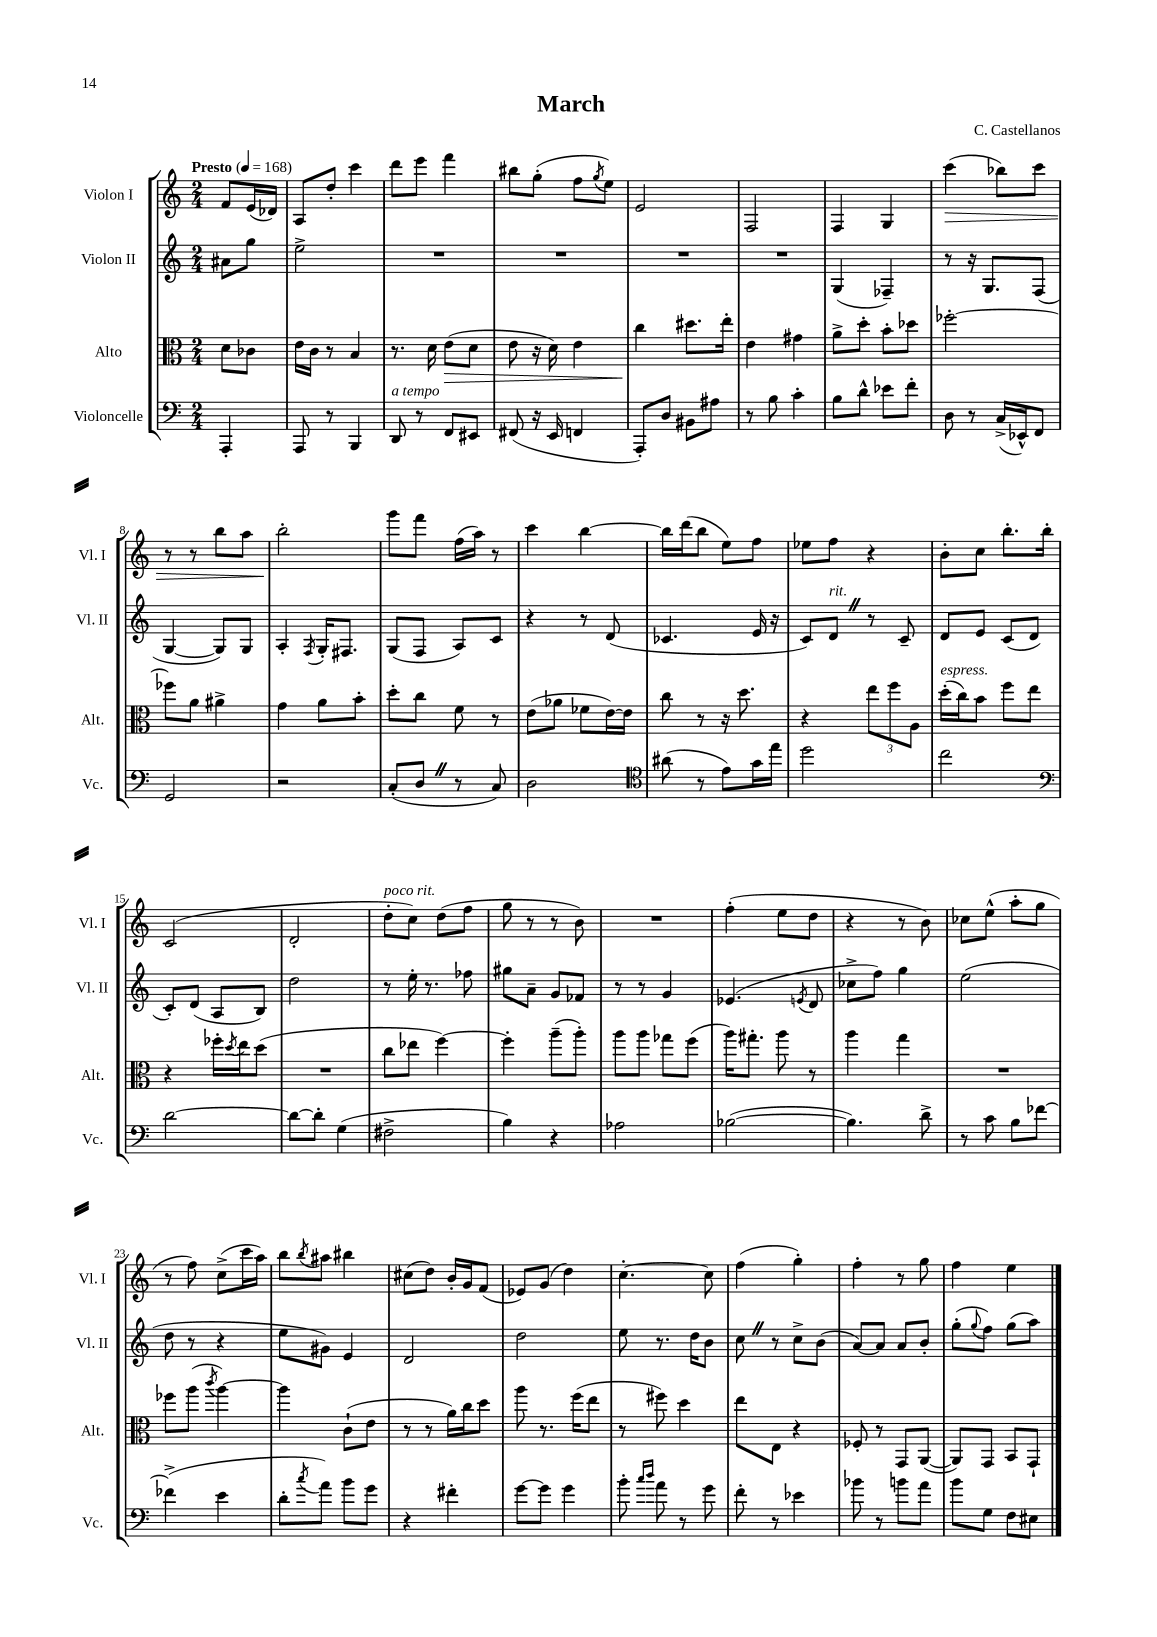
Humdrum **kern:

**kern	**kern	**dynam	**kern	**kern	**dynam
*part4	*part3	*part3	*part2	*part1	*part1
*staff4	*staff3	*staff3	*staff2	*staff1	*staff1
*I"Violoncelle	*I"Alto	*	*I"Violon II	*I"Violon I	*
*I'Vc.	*I'Alt.	*	*I'Vl. II	*I'Vl. I	*
*clefF4	*clefC3	*	*clefG2	*clefG2	*
*k[]	*k[]	*	*k[]	*k[]	*
*M2/4	*M2/4	*	*M2/4	*M2/4	*
*MM168	*MM168	*	*MM168	*MM168	*
=	=	=	=	=	=
!	!	!	!	!LO:TX:a:B:t=Presto	!
4AAA'/	8d\L	.	8a#X\L	8f/L	.
.	8c-X\J	.	8gg\J	(16e/L	.
.	.	.	.	16d-X/JJ)	.
=1	=1	=1	=1	=1	=1
8AAA/	16e\LL	.	2ee^\	8A/L	.
.	16c\JJ	.	.	.	.
8r	8r	.	.	8dd'/J	.
4BBB/	4B/	.	.	4ccc\	.
=2	=2	=2	=2	=2	=2
!LO:TX:a:i:t=a tempo	!	!	!	!	!
8DD/	8.r	.	2r	8ddd\L	.
8r	.	.	.	8eee\J	.
.	16d\	.	.	.	.
!	!	!LO:HP:b	!	!	!
8FF/L	(8e\L	>	.	4fff\	.
8EE#X/J	8d\J	.	.	.	.
=3	=3	=3	=3	=3	=3
(8FF#X/	8e\	.	2r	8bb#X\L	.
16r	16r	.	.	(8gg'\J	.
16EE/	16d\)	.	.	.	.
4FFn/	4e\	.	.	8ff\L	.
.	.	.	.	8qgg/	.
.	.	.	.	8ee\J)	.
=4	=4	=4	=4	=4	=4
8AAA'/L)	4cc\	.	2r	2e/	.
8D/J	.	.	.	.	.
8BB#X\L	8.dd#X\L	]	.	.	.
8A#X\J	.	.	.	.	.
.	16ee'\Jk	.	.	.	.
=5	=5	=5	=5	=5	=5
8r	4e\	.	2r	2F/	.
8B\	.	.	.	.	.
4c'\	4g#X\	.	.	.	.
=6	=6	=6	=6	=6	=6
8B\L	8a^\L	.	(4G/	4F/	.
8d^^\J	8dd'\J	.	.	.	.
8e-X\L	8b'\L	.	4F-X~/)	4G/	.
8f'\J	8dd-X\J	.	.	.	.
=7	=7	=7	=7	=7	=7
!	!	!	!	!	!LO:HP:b
8D\	[2ff-X'\	.	8r	(4ccc\	>
8r	.	.	16r	.	.
.	.	.	8.G/L	.	.
(16C^/LL	.	.	.	8bb-X\L)	.
16EE-X^^/J)	.	.	.	.	.
8FF/J	.	.	(8F/J	8ccc\J	.
!!LO:LB:g=z
=8	=8	=8	=8	=8	=8
2GG/	8ff-X\L]	.	[4G/	8r	.
.	8a\J	.	.	8r	.
.	4a#X^\	.	8G/L])	8bb\L	.
.	.	.	8G/J	8aa\J	.
=9	=9	=9	=9	=9	=9
2r	4g\	.	4A'/	2bb'\	.
.	.	.	8qF/	.	.
.	8a\L	.	16G'/KL	.	.
.	.	.	8.F#X/J	.	.
.	8b'\J	.	.	.	.
.	.	.	.	.	]
=10	=10	=10	=10	=10	=10
(8C'/L	8dd'\L	.	(8G/L	8ggg\L	.
8DZ/J	8cc\J	.	8F/J	8fff\J	.
8r	8f\	.	8A/L)	(16ff\LL	.
.	.	.	.	16aa\JJ)	.
8C/)	8r	.	8c/J	8r	.
=11	=11	=11	=11	=11	=11
2D\	(8e\L	.	4r	4ccc\	.
.	8a-X\J	.	.	.	.
.	8f-X\L	.	8r	[4bb\	.
.	[16e\L)	.	(8d/	.	.
.	16e\JJ]	.	.	.	.
=12	=12	=12	=12	=12	=12
*clefC4	*	*	*	*	*
(8a#X\	8cc\	.	4.c-X/	16bb\LL]	.
.	.	.	.	(16ddd\J	.
8r	8r	.	.	8bb\J	.
8e\L)	16r	.	.	8ee\L)	.
.	8.dd\	.	.	.	.
16g\L	.	.	16e/	8ff\J	.
16ee\JJ	.	.	16r	.	.
=13	=13	=13	=13	=13	=13
2dd\	4r	.	8c/L)	8ee-X\L	.
!	!	!	!LO:TX:a:i:t=rit.	!	!
.	.	.	8dZ/J	8ff\J	.
.	12ee\L	.	8r	4r	.
.	12ff\	.	.	.	.
.	.	.	8c~/	.	.
.	12A\J	.	.	.	.
=14	=14	=14	=14	=14	=14
!	!LO:TX:a:i:t=espress.	!	!	!	!
2cc\	(16dd'\LL	.	8d/L	8b'\L	.
.	16cc\J)	.	.	.	.
.	8b\J	.	8e/J	8cc\J	.
.	8ff\L	.	(8c/L	8.bb'\L	.
.	8ee\J	.	8d/J	.	.
.	.	.	.	16bb'\Jk	.
!!LO:LB:g=z
=15	=15	=15	=15	=15	=15
*clefF4	*	*	*	*	*
[2d\	4r	.	8c'/L)	(2c/	.
.	.	.	(8d/J	.	.
.	16ff-X'\LL	.	8A/L	.	.
.	8qdd/	.	.	.	.
.	16ee\J	.	.	.	.
.	(8dd\J	.	8B/J)	.	.
=16	=16	=16	=16	=16	=16
8d\L_	2r	.	2dd\	2d'/	.
8d'\J]	.	.	.	.	.
(4G\	.	.	.	.	.
=17	=17	=17	=17	=17	=17
!	!	!	!	!LO:TX:a:i:t=poco rit.	!
2F#X^\	8cc\L	.	8r	8dd'\L	.
.	8ee-X\J	.	16ee'\	8cc\J)	.
.	.	.	8.r	.	.
.	[4ff\)	.	.	(8dd\L	.
.	.	.	8ff-X\	8ff\J	.
=18	=18	=18	=18	=18	=18
4B\)	4ff'\]	.	8gg#X\L	8gg\	.
.	.	.	8a~\J	8r	.
4r	(8aa~\L	.	8g/L	8r	.
.	8aa'\J)	.	8f-X/J	8b\)	.
=19	=19	=19	=19	=19	=19
2A-X\	8aa\L	.	8r	2r	.
.	8aa\J	.	8r	.	.
.	8gg-X\L	.	4g/	.	.
.	(8ff\J	.	.	.	.
=20	=20	=20	=20	=20	=20
([2B-X\	16aa\KL)	.	(4.e-X/	(4ff'\	.
.	8.gg#X'\J	.	.	.	.
.	8aa\	.	.	8ee\L	.
.	.	.	8qen/	.	.
.	8r	.	8d/	8dd\J	.
=21	=21	=21	=21	=21	=21
4.B-\])	4aa\	.	8cc-X^\L	4r	.
.	.	.	8ff\J)	.	.
.	4gg\	.	4gg\	8r	.
8d^\	.	.	.	8b\)	.
=22	=22	=22	=22	=22	=22
8r	2r	.	(2ee\	8cc-X\L	.
8c\	.	.	.	(8ee^^\J	.
8B\L	.	.	.	8aa'\L	.
[8f-X\J	.	.	.	8gg\J	.
!!LO:LB:g=z
=23	=23	=23	=23	=23	=23
(4f-X^\]	8ff-X\L	.	8dd\	8r	.
.	(8aa\J	.	8r	8ff\)	.
.	8qccc/	.	.	.	.
4e\	[4aa\)	.	4r	(8cc^\L	.
.	.	.	.	16ccc\L	.
.	.	.	.	16aa\JJ)	.
=24	=24	=24	=24	=24	=24
8d'\L	4aa\]	.	8ee\L	8bb\L	.
8qcc/	.	.	.	8qbb/	.
8a\J)	.	.	8g#X\J)	8aa#X\J	.
8b\L	(8c`\L	.	4e/	4bb#X\	.
8g\J	8e\J	.	.	.	.
=25	=25	=25	=25	=25	=25
4r	8r	.	2d/	(8cc#X\L	.
.	8r	.	.	8dd\J)	.
4f#X'\	16a\LL)	.	.	16b'/LL	.
.	16cc\J	.	.	16g/J	.
.	8dd\J	.	.	(8f/J	.
=26	=26	=26	=26	=26	=26
[8g\L	8aa\	.	2dd\	8e-X/L)	.
8g\J]	8.r	.	.	(8g/J	.
4g\	.	.	.	4dd\)	.
.	(16ff\KL	.	.	.	.
.	8ee\J	.	.	.	.
=27	=27	=27	=27	=27	=27
8b'\	8r	.	8ee\	[4.cc'\	.
16qqcc/LL	.	.	.	.	.
16qqdd/JJ	.	.	.	.	.
8a\	8ff#X\)	.	8.r	.	.
8r	4dd\	.	.	.	.
.	.	.	16dd\KL	.	.
8g\	.	.	8b\J	8cc\]	.
=28	=28	=28	=28	=28	=28
8f'\	8ee\L	.	8ccZ\	(4ff\	.
8r	8E\J	.	8r	.	.
4e-X\	4r	.	8cc^\L	4gg'\)	.
.	.	.	(8b\J	.	.
=29	=29	=29	=29	=29	=29
8b-X\	8F-X'/	.	[8a/L)	4ff'\	.
8r	8r	.	8a/J]	.	.
8bn\L	8GG/L	.	8a/L	8r	.
8a\J	([8AA/J	.	8b'/J	8gg\	.
=30	=30	=30	=30	=30	=30
8b\L	8AA/L])	.	(8gg'\L	4ff\	.
.	.	.	8qqgg/	.	.
8G\J	8GG/J	.	8ff\J)	.	.
8F\L	8BB/L	.	(8gg\L	4ee\	.
8E#X\J	8GG`/J	.	8aa\J)	.	.
==	==	==	==	==	==
*-	*-	*-	*-	*-	*-
